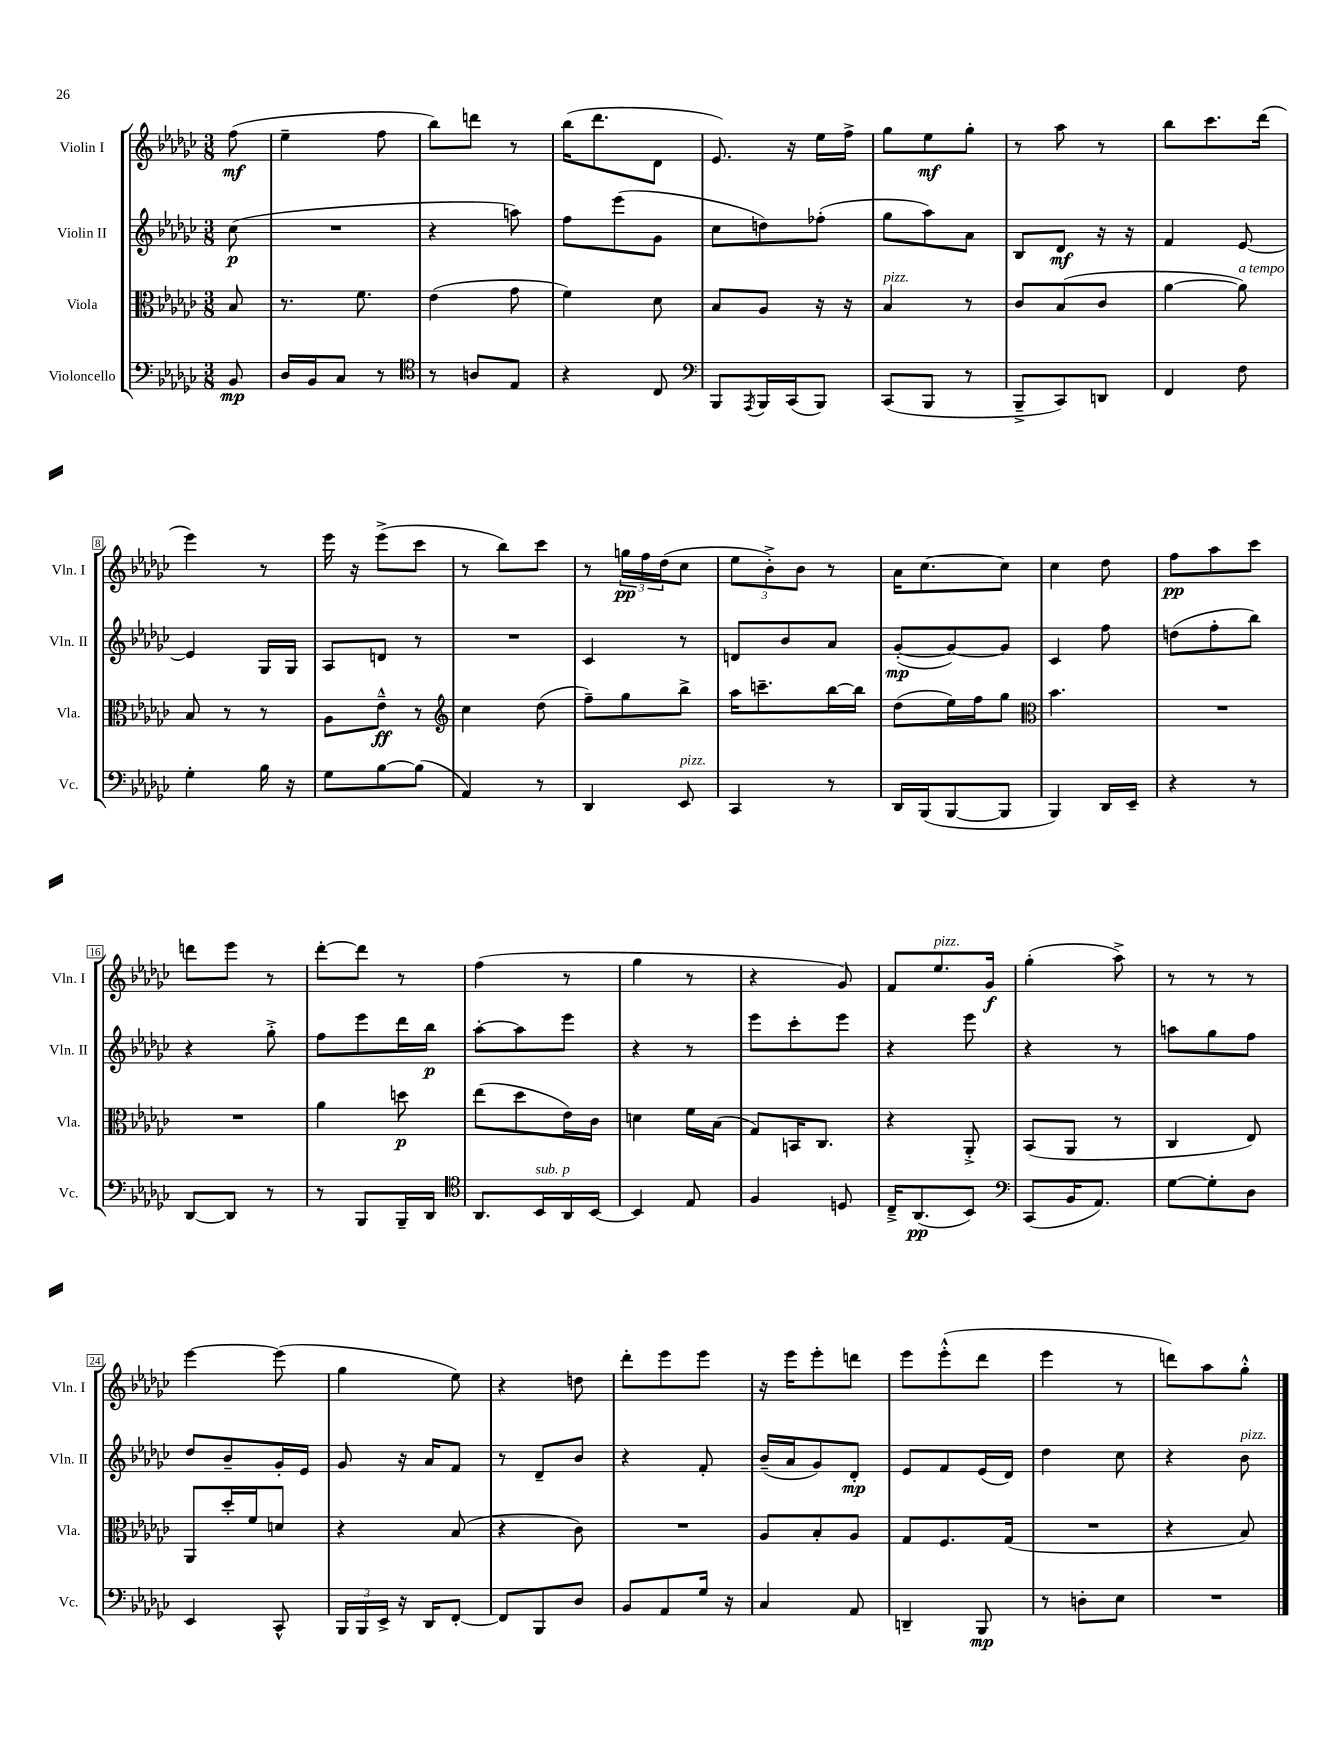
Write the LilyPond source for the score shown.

<<
\new StaffGroup <<
\new Staff = "s0" \with { instrumentName = "Violin I" shortInstrumentName = "Vln. I" } {
    \clef treble \key ges \major \numericTimeSignature \time 3/8 \partial 8
    f''8\mf( |
    ees''4-- f''8 |
    bes''8) d'''8 r8 |
    bes''16( des'''8. des'8 |
    ees'8.) r16 ees''16 f''16-> |
    ges''8 ees''8\mf ges''8-. |
    r8 aes''8 r8 |
    bes''8 ces'''8. des'''16( |
    ees'''4) r8 |
    ees'''16 r16 ees'''8->( ces'''8 |
    r8 bes''8) ces'''8 |
    r8 \tuplet 3/2 { g''16\pp f''16 des''16( } ces''8 |
    \tuplet 3/2 { ees''8 bes'8-.->) bes'8 } r8 |
    aes'16 ces''8.~ ces''8 |
    ces''4 des''8 |
    f''8\pp aes''8 ces'''8 |
    d'''8 ees'''8 r8 |
    des'''8~-. des'''8 r8 |
    f''4( r8 |
    ges''4 r8 |
    r4 ges'8) |
    f'8 ees''8.^\markup { \italic "pizz." } ges'16\f |
    ges''4-.( aes''8->) |
    r8 r8 r8 |
    ees'''4~ ees'''8( |
    ges''4 ees''8) |
    r4 d''8 |
    des'''8-. ees'''8 ees'''8 |
    r16 ees'''16 ees'''8-. d'''8 |
    ees'''8 ees'''8-.-^( des'''8 |
    ees'''4 r8 |
    d'''8) aes''8 ges''8-.-^ \bar "|." |
}
\new Staff = "s1" \with { instrumentName = "Violin II" shortInstrumentName = "Vln. II" } {
    \clef treble \key ges \major \numericTimeSignature \time 3/8 \partial 8
    ces''8\p( |
    R4. |
    r4 a''8) |
    f''8 ees'''8( ges'8 |
    ces''8 d''8) fes''8-.( |
    ges''8 aes''8) aes'8 |
    bes8 des'8\mf r16 r16 |
    f'4 ees'8~ |
    ees'4 ges16 ges16 |
    aes8 d'8 r8 |
    R4. |
    ces'4 r8 |
    d'8 bes'8 aes'8 |
    ges'8~-.\mp( ges'8~) ges'8 |
    ces'4 f''8 |
    d''8( f''8-. bes''8) |
    r4 ges''8-.-> |
    f''8 ees'''8 des'''16 bes''16\p |
    aes''8~-. aes''8 ees'''8 |
    r4 r8 |
    ees'''8 ces'''8-. ees'''8 |
    r4 ees'''8 |
    r4 r8 |
    a''8 ges''8 f''8 |
    des''8 bes'8-- ges'16-. ees'16 |
    ges'8 r16 aes'16 f'8 |
    r8 des'8-- bes'8 |
    r4 f'8-. |
    bes'16--( aes'16 ges'8) des'8-.\mp |
    ees'8 f'8 ees'16( des'16) |
    des''4 ces''8 |
    r4 bes'8^\markup { \italic "pizz." } \bar "|." |
}
\new Staff = "s2" \with { instrumentName = "Viola" shortInstrumentName = "Vla." } {
    \clef alto \key ges \major \numericTimeSignature \time 3/8 \partial 8
    bes8 |
    r8. f'8. |
    ees'4( ges'8 |
    f'4) des'8 |
    bes8 aes8 r16 r16 |
    bes4^\markup { \italic "pizz." } r8 |
    ces'8 bes8( ces'8 |
    aes'4~ aes'8^\markup { \italic "a tempo" }) |
    bes8 r8 r8 |
    aes8 ees'8---^\ff r8 |
    \clef treble ces''4 des''8( |
    f''8--) ges''8 bes''8-> |
    aes''16 c'''8.-- bes''16~ bes''16 |
    des''8( ees''16) f''16 ges''8 |
    \clef alto bes'4. |
    R4. |
    R4. |
    aes'4 d''8\p |
    ees''8( des''8 ees'16) ces'16 |
    d'4 f'16 bes16( |
    ges8) b,16 ces8. |
    r4 aes,8-.-> |
    bes,8( aes,8 r8 |
    ces4 ees8) |
    aes,8 des''16-. f'16 d'8 |
    r4 bes8( |
    r4 ces'8) |
    R4. |
    aes8 bes8-. aes8 |
    ges8 f8. ges16( |
    R4. |
    r4 bes8) \bar "|." |
}
\new Staff = "s3" \with { instrumentName = "Violoncello" shortInstrumentName = "Vc." } {
    \clef bass \key ges \major \numericTimeSignature \time 3/8 \partial 8
    bes,8\mp |
    des16 bes,16 ces8 r8 |
    \clef tenor r8 a8 ees8 |
    r4 ces8 |
    \clef bass bes,,8 \acciaccatura { aes,,8 } bes,,16 ces,16( bes,,8) |
    ces,8( bes,,8 r8 |
    bes,,8---> ces,8) d,8 |
    f,4 f8 |
    ges4-. bes16 r16 |
    ges8 bes8~ bes8( |
    aes,4) r8 |
    des,4 ees,8^\markup { \italic "pizz." } |
    ces,4 r8 |
    des,16 bes,,16( bes,,8~ bes,,8 |
    bes,,4) des,16 ees,16-- |
    r4 r8 |
    des,8~ des,8 r8 |
    r8 bes,,8 bes,,16-- des,16 |
    \clef tenor aes,8. bes,16^\markup { \italic "sub. p" } aes,16 bes,16~ |
    bes,4 ees8 |
    f4 d8 |
    ces16---> aes,8.\pp( bes,8) |
    \clef bass ces,8( bes,16 aes,8.) |
    ges8~ ges8-. des8 |
    ees,4 ces,8-^ |
    \tuplet 3/2 { bes,,16 bes,,16 ees,16-> } r16 des,16 f,8~-. |
    f,8 bes,,8 des8 |
    bes,8 aes,8 ges16 r16 |
    ces4 aes,8 |
    d,4-- bes,,8\mp |
    r8 d8-. ees8 |
    R4. \bar "|." |
}
>>
>>
\layout { \context { \Score \override BarNumber.stencil = #(make-stencil-boxer 0.1 0.3 ly:text-interface::print) } }
